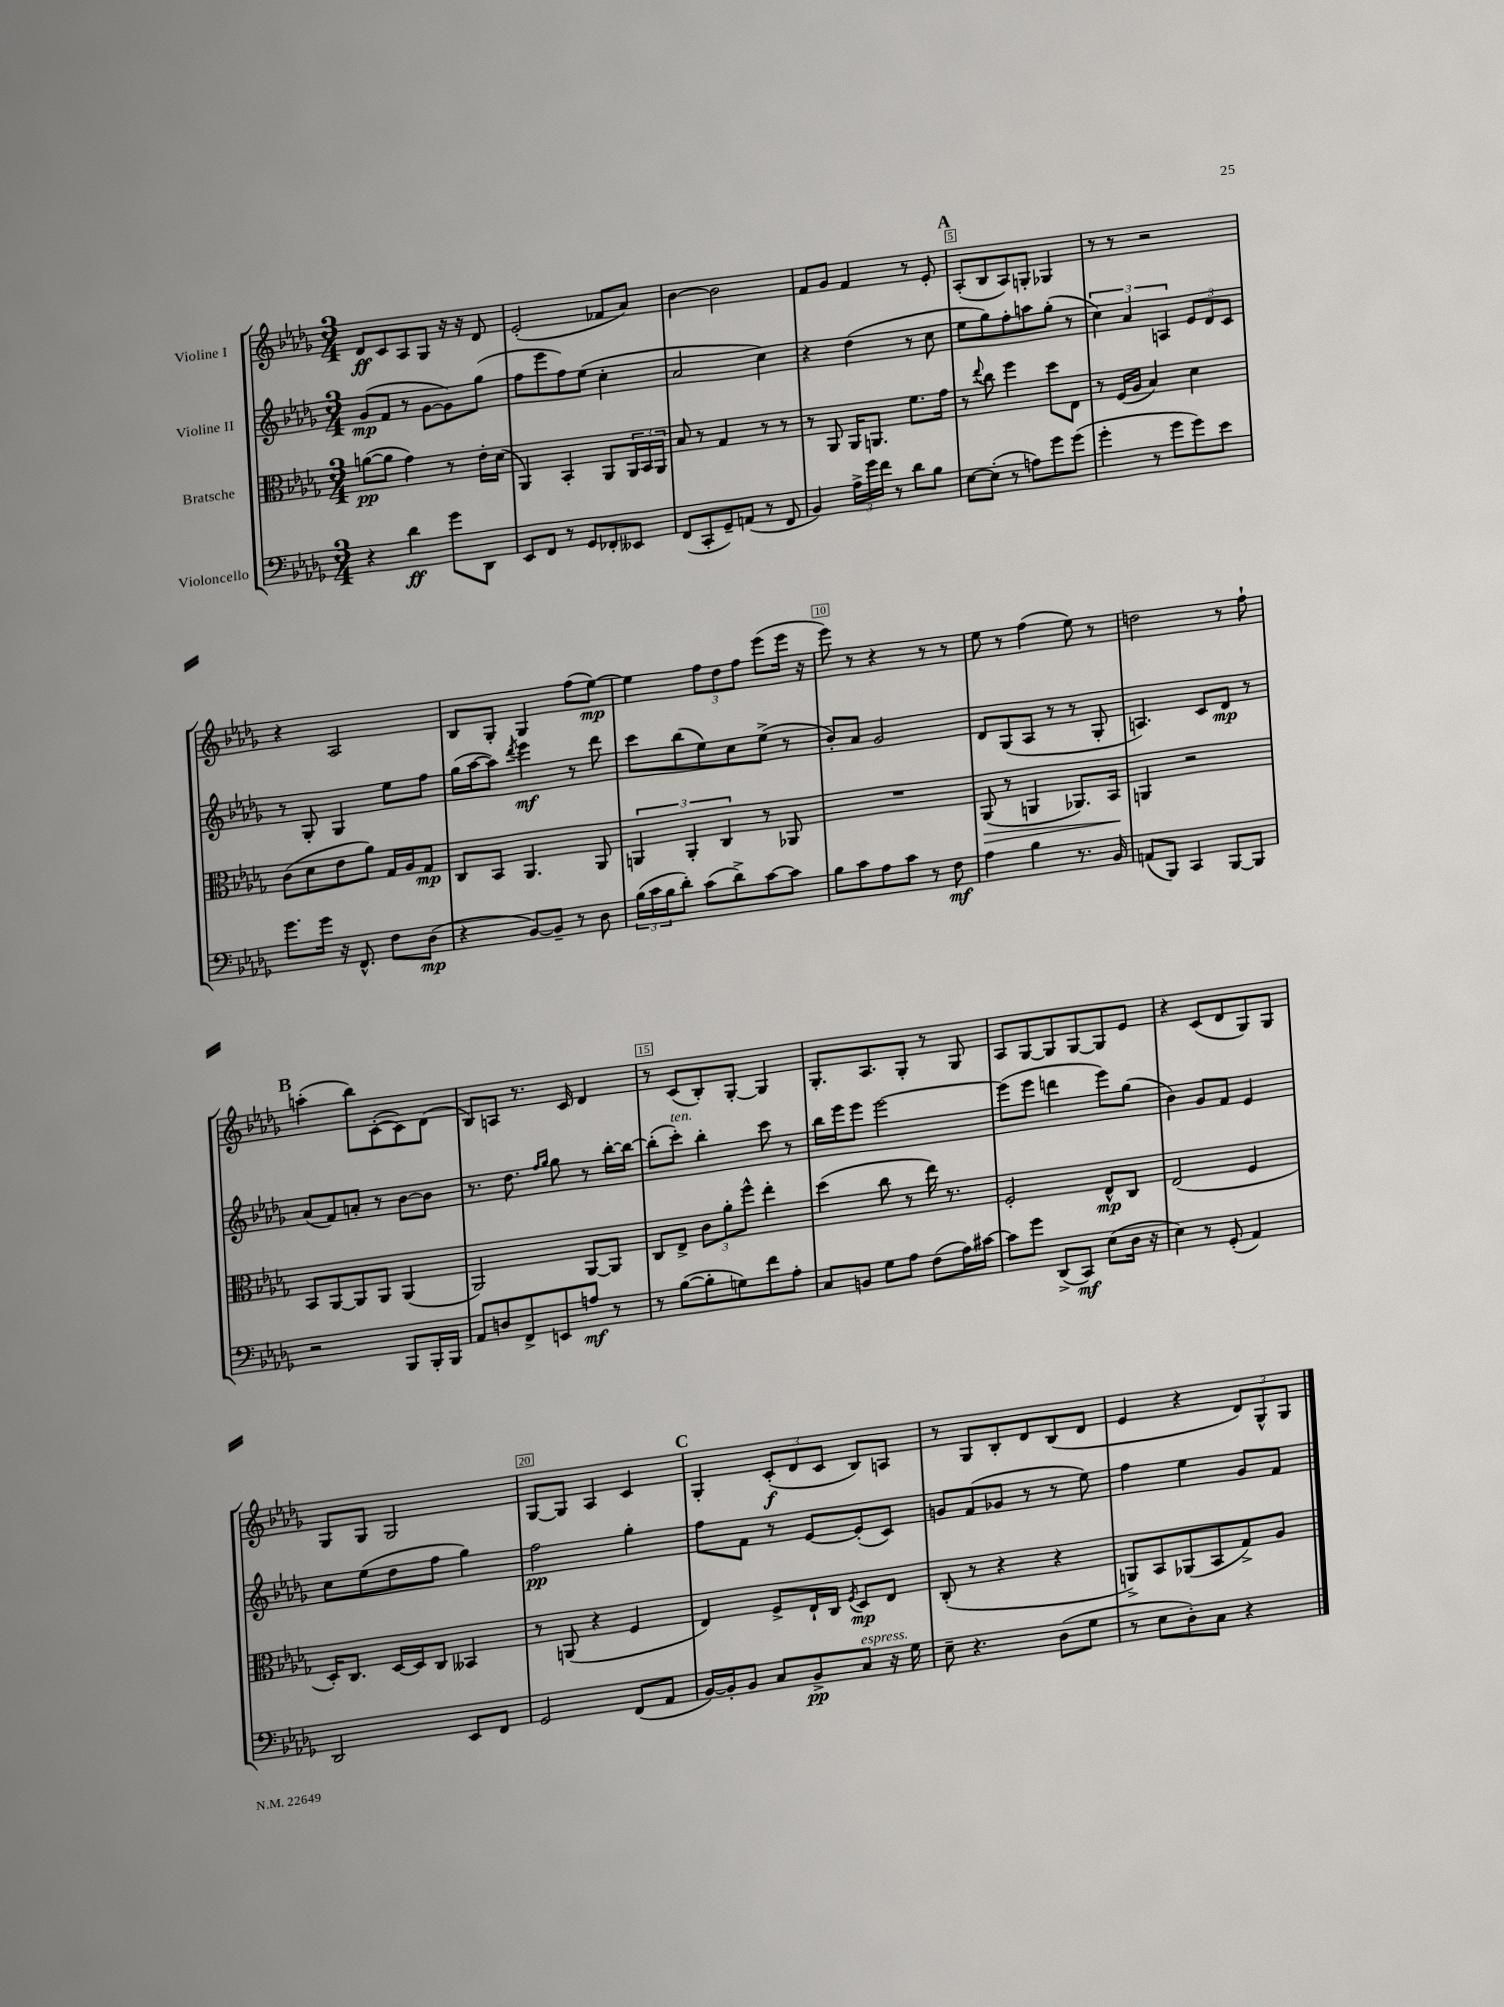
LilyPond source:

<<
\new StaffGroup <<
\new Staff = "s0" \with { instrumentName = "Violine I" } {
    \clef treble \key des \major \numericTimeSignature \time 3/4
    des'8\ff c'8 aes8 ges8 r16 r16 des'8 |
    ees'2-.( fes'8 aes'8) |
    bes'4~ bes'2 |
    f'8 ges'8 f'4 r8 ees'8-. |
    \mark \markup { \bold "A" } aes8-.( bes8 aes8) g8-. ges4 |
    r8 r8 r2 |
    r4 aes2 |
    bes8 ges8-. ges4 f''8( ees''8~\mp) |
    ees''4 \tuplet 3/2 { f''8 des''8 f''8 } ees'''8( ees'''16 r16 |
    ees'''8) r8 r4 r8 r8 |
    ees''8 r8 f''4( ees''8) r8 |
    d''2 r8 f''8-! |
    \mark \markup { \bold "B" } a''4-.( bes''8) c'8~-.( c'8) des'8( |
    bes8) a8 r8. c'16 des'4 |
    r8 c'8( bes8-.) ges8~-. ges4 |
    ges8.-. aes8. ges8-. r8 ges8 |
    aes8 ges8~ ges8 ges8~ ges8 ees'8 |
    r4 c'8( des'8 ges8) ges8 |
    ges8 ges8 ges2 |
    ges8~ ges8 aes4 c'4 |
    \mark \markup { \bold "C" } ges4-. \tuplet 3/2 { c'8-.\f( des'8 c'8 } bes8) a8 |
    r8 ges8 bes8-. des'8 bes8( des'8 |
    ees'4 r4 \tuplet 3/2 { des'8) ges8-^ ges8 } \bar "|." |
}
\new Staff = "s1" \with { instrumentName = "Violine II" } {
    \clef treble \key des \major \numericTimeSignature \time 3/4
    ges'8\mp( f'8 r8 ges'8~ ges'8) ges''8( |
    f''8 ees'''8 f''8) ees''8( c''4-. |
    aes'2 c''4) |
    r4 des''4( r8 c''8 |
    \mark \markup { \bold "A" } ees''8 ges''8) f''8-. a''8 ges''8-.( r8 |
    \tuplet 3/2 { c''4) aes'4 a4 } \tuplet 3/2 { ees'8 des'8 c'8 } |
    r8 ges8-. ges4 ees''8 f''8 |
    ges''16( aes''16~ aes''8) \acciaccatura { des'''8 } ees'''4\mf r8 des'''8 |
    c'''8 bes''8( ees''8) c''8 ees''8->( r8 |
    bes'8-.) aes'8 ges'2 |
    des'8 ges8( aes8 r8 r8 ges8-. |
    a4.) c'8 des'8\mp r8 |
    \mark \markup { \bold "B" } aes'8( f'8) a'8-. r8 bes'8~ bes'8 |
    r8. des''8. \grace { f''16 ges''16 } ges''8 r8 bes''16~-. bes''16~ |
    bes''8-.( c'''8-.^\markup { \italic "ten." }) bes''4-. c'''8 r8 |
    bes''16 ees'''16 ees'''8 ees'''2~ |
    ees'''8( ees'''8 d'''4 ees'''8) ges''8( |
    bes'4) ges'8 f'8 ees'4 |
    c''8 ees''8( des''8 f''8 ges''4) |
    f''2\pp ges''4-. |
    \mark \markup { \bold "C" } f''8 f'8 r8 ees'8~ ees'8-.( c'8) |
    g'8 f'8( ges'8 r8 r8 ees''8) |
    f''4 ees''4 ges'8 f'8 \bar "|." |
}
\new Staff = "s2" \with { instrumentName = "Bratsche" } {
    \clef alto \key des \major \numericTimeSignature \time 3/4
    a'8~\pp( a'8 ges'4) r8 ees'16-. des'16( |
    aes,4) bes,4-. aes,8 \tuplet 3/2 { aes,16 bes,16 aes,16 } |
    bes8 r8 ges4 r8 r8 |
    r8 aes,8 aes,16 a,8. f'8. ges'16 |
    \mark \markup { \bold "A" } r8 \appoggiatura { ees''8 } c''8 f''4 des''8 ees8 |
    r8 f16( aes16 bes4) des'4 |
    c'8( des'8 ees'8 aes'8) ges16 aes16 ges8\mp |
    c8 bes,8 aes,4. aes,8 |
    \tuplet 3/2 { a,4 a,4-. c4 } r8 aes,8 |
    R2. |
    aes,8\>( r8 a,4 aes,8.) bes,16\! |
    a,4 r2 |
    \mark \markup { \bold "B" } bes,8 aes,8~ aes,8 aes,8 aes,4( |
    aes,2) aes,8~ aes,8 |
    c8 ees8-> \tuplet 3/2 { c'8 aes'8-. f''8-^ } ees''4-. |
    des''4( c''8 r8 ees''16) r8. |
    f2-. ees8-^\mp c8 |
    ees2( f4 |
    des16-.) c8. des16~ des16 c8 beses,4 |
    r8 a,8( r4 f4 |
    \mark \markup { \bold "C" } ees4) f8-> ees16-! c16 \acciaccatura { f8 } des8\mp ees8 |
    c8-.( r8 r4 r4 |
    a,8->) bes,8 aes,8( bes,8 ges8->) aes8 \bar "|." |
}
\new Staff = "s3" \with { instrumentName = "Violoncello" } {
    \clef bass \key des \major \numericTimeSignature \time 3/4
    r4 des'4\ff ges'8 des,8 |
    ees,8 f,8 r8 ges,8 fes,8-. eeses,8 |
    f,8( c,8-. ges,8--) a,8( r8 f,8 |
    bes,4) \tuplet 3/2 { aes16-> ges'16 f'16 } r8 des'8 bes8 |
    \mark \markup { \bold "A" } ees8~ ees8-.( r8 a8) ges'8 ges'8( |
    ges'4-. r8 ges'8 ges'8) ees'8 |
    ges'8. ges'16 r16 f,8.-^ f8 des8\mp( |
    r4 bes,8~) bes,8-- r8 des8 |
    \tuplet 3/2 { bes16( c'16 bes16 } des'8-.) c'8( des'8->) c'8~ c'8 |
    bes8 c'8 aes8 c'8 r8 f8\mf |
    aes4 bes4 r8. bes,16 |
    a,8( bes,,8) c,4 bes,,8~ bes,,8 |
    \mark \markup { \bold "B" } r2 bes,,8 bes,,16-. bes,,16 |
    aes,8 d8 f,8-> e,8 a8\mf r8 |
    r8 bes8~( bes8-. g8) f'8 aes8-. |
    c8 b,8 ges8 aes8 f8( aes16) cis'16~ |
    cis'8 ges'8 des,8->( c,8\mf) ees8( des16 r16 |
    ees4) r8 ges,8-.( aes,4) |
    des,2 ees,8 f,8 |
    ges,2 f,8( aes,8 |
    \mark \markup { \bold "C" } bes,16~) bes,16-. bes,8 c8 bes,8->\pp c8^\markup { \italic "espress." } r16 ges16 |
    ees8-- r4. des8( ges8 |
    r8 ees8 des8-.) c8 r4 \bar "|." |
}
>>
>>
\layout { \context { \Score \override BarNumber.break-visibility = ##(#f #t #t) barNumberVisibility = #(every-nth-bar-number-visible 5) \override BarNumber.stencil = #(make-stencil-boxer 0.1 0.3 ly:text-interface::print) } }
